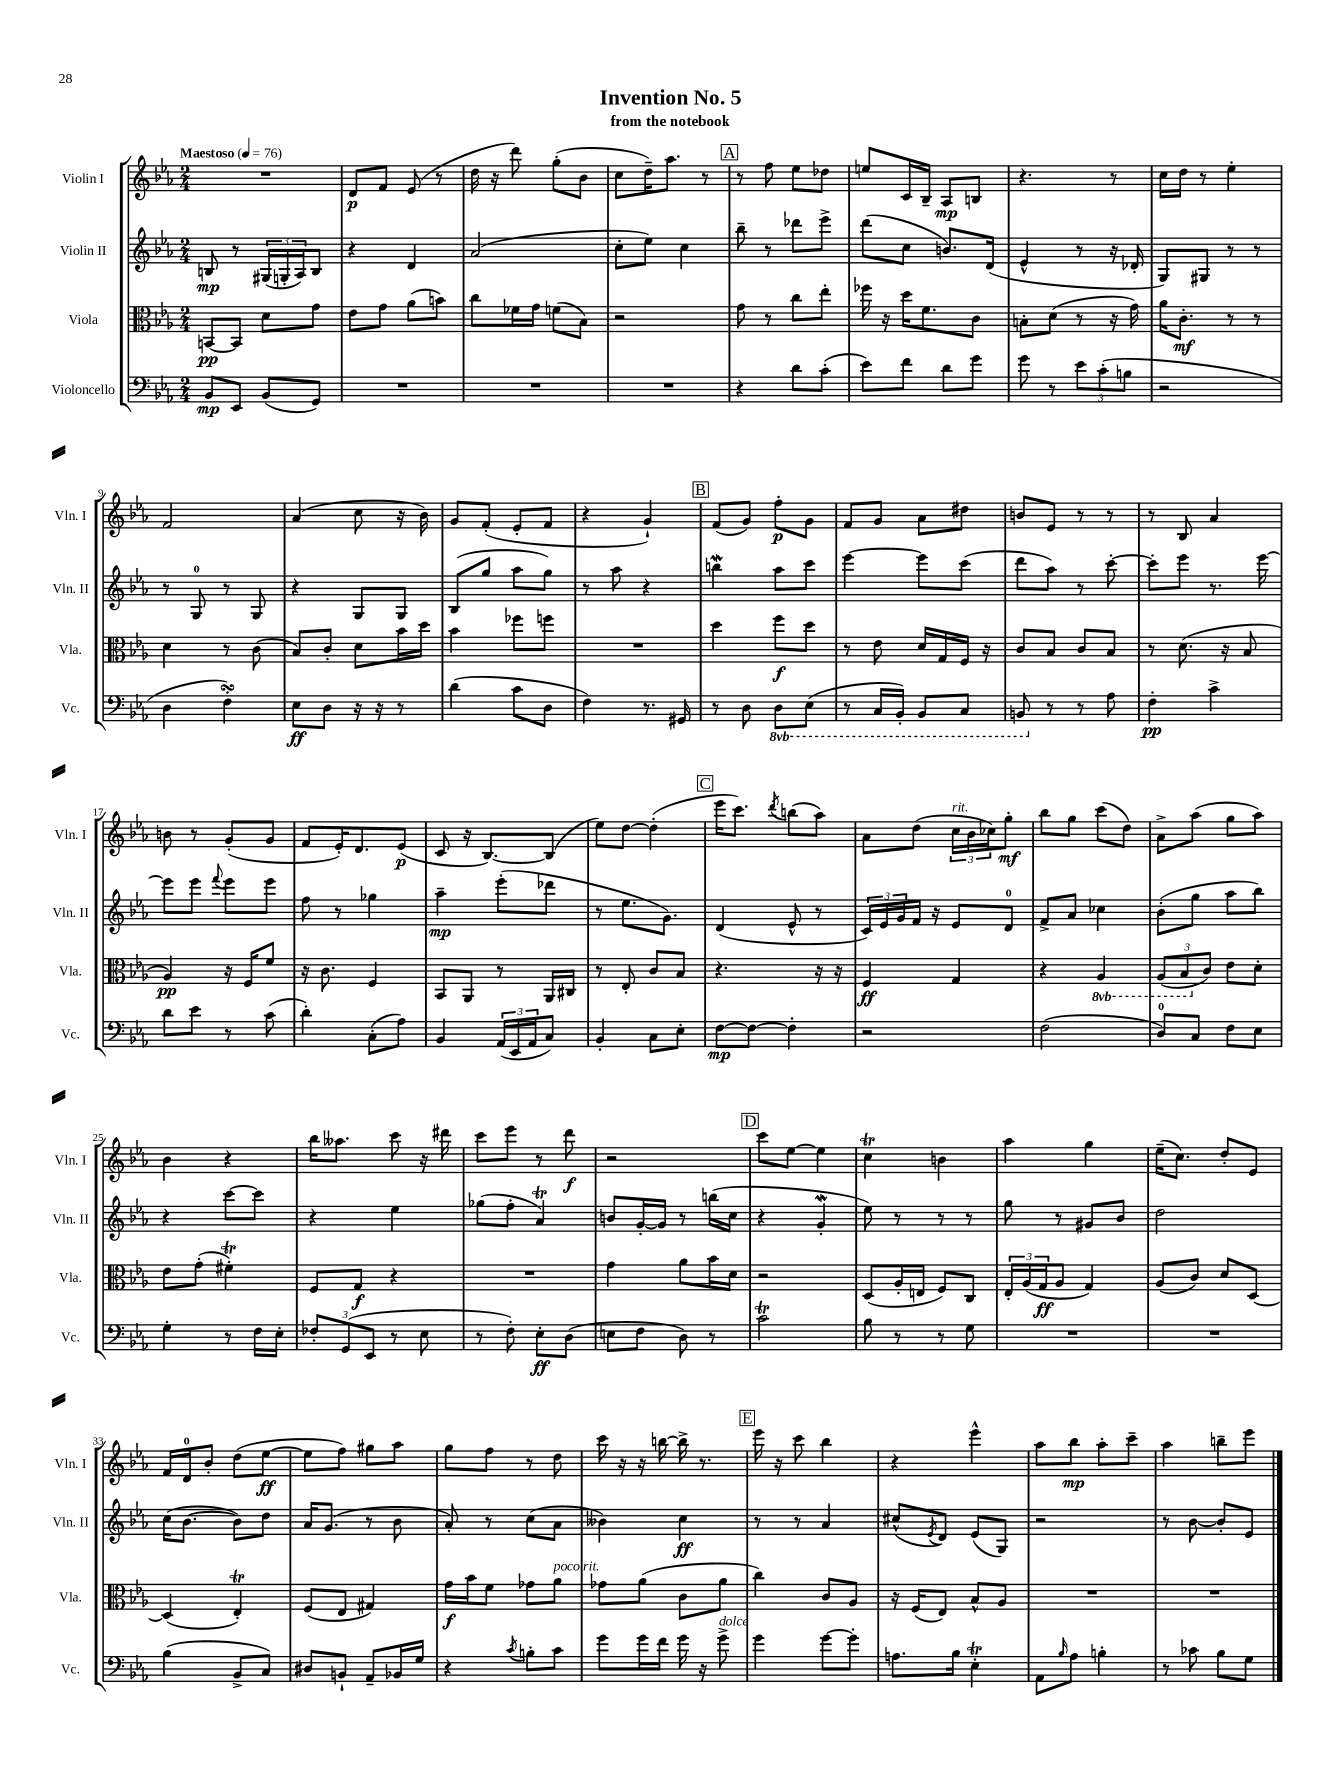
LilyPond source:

\header { title = "Invention No. 5" subtitle = "from the notebook" }
<<
\new StaffGroup <<
\new Staff = "s0" \with { instrumentName = "Violin I" shortInstrumentName = "Vln. I" } {
    \clef treble \key ees \major \numericTimeSignature \time 2/4 \tempo "Maestoso" 4 = 76
    R2 |
    d'8\p f'8 ees'8( r8 |
    d''16 r16 d'''8) g''8-.( bes'8 |
    c''8 d''16--) aes''8. r8 |
    \mark \markup { \box "A" } r8 f''8 ees''8 des''8 |
    e''8 c'16 bes16-- aes8\mp b8 |
    r4. r8 |
    c''16 d''16 r8 ees''4-. |
    f'2 |
    aes'4( c''8 r16 bes'16) |
    g'8 f'8-.( ees'8-. f'8 |
    r4 g'4-!) |
    \mark \markup { \box "B" } f'8( g'8) f''8-.\p g'8 |
    f'8 g'8 aes'8 dis''8 |
    b'8 ees'8 r8 r8 |
    r8 bes8 aes'4 |
    b'8 r8 g'8-.( g'8 |
    f'8 ees'16-.) d'8. ees'8\p( |
    c'8 r16 bes8.~) bes8( |
    ees''8) d''8~ d''4-.( |
    \mark \markup { \box "C" } ees'''16 c'''8.) \acciaccatura { d'''8 } b''8( aes''8) |
    aes'8 d''8( \tuplet 3/2 { c''16^\markup { \italic "rit." } bes'16 ces''16) } g''8-.\mf |
    bes''8 g''8 c'''8( d''8) |
    aes'8-> aes''8( g''8 aes''8) |
    bes'4 r4 |
    bes''16 aeses''8. c'''8 r16 dis'''16 |
    c'''8 ees'''8 r8 d'''8\f |
    r2 |
    \mark \markup { \box "D" } c'''8 ees''8~ ees''4 |
    c''4\trill b'4 |
    aes''4 g''4 |
    ees''16--( c''8.) d''8-. ees'8 |
    f'16 d'16-0 bes'8-. d''8( ees''8~\ff |
    ees''8 f''8) gis''8 aes''8 |
    g''8 f''8 r8 d''8 |
    c'''16 r16 r16 b''16~ b''16-> r8. |
    \mark \markup { \box "E" } ees'''16 r16 c'''8 bes''4 |
    r4 ees'''4-^ |
    aes''8 bes''8\mp aes''8-. c'''8-- |
    aes''4 b''8-- ees'''8 \bar "|." |
}
\new Staff = "s1" \with { instrumentName = "Violin II" shortInstrumentName = "Vln. II" } {
    \clef treble \key ees \major \numericTimeSignature \time 2/4
    b8\mp r8 \tuplet 3/2 { gis16( g16-. aes16) } b8 |
    r4 d'4 |
    aes'2( |
    c''8-. ees''8) c''4 |
    \mark \markup { \box "A" } bes''8-- r8 des'''8 ees'''8-> |
    d'''8( c''8 b'8.) d'16( |
    ees'4-^ r8 r16 des'16-. |
    g8) gis8 r8 r8 |
    r8 g8-0 r8 g8 |
    r4 g8 g8 |
    bes8( g''8 aes''8 g''8) |
    r8 aes''8 r4 |
    \mark \markup { \box "B" } b''4\mordent aes''8 c'''8 |
    ees'''4~ ees'''8 c'''8( |
    d'''8 aes''8) r8 c'''8~-. |
    c'''8-. ees'''8 r8. ees'''16~ |
    ees'''8 ees'''8 \appoggiatura { f'''8 } ees'''8 ees'''8 |
    f''8 r8 ges''4 |
    aes''4--\mp ees'''8-.( des'''8 |
    r8 ees''8. g'8.) |
    \mark \markup { \box "C" } d'4( ees'8-^ r8 |
    \tuplet 3/2 { c'16) ees'16 g'16 } f'16 r16 ees'8 d'8-0 |
    f'8-> aes'8 ces''4 |
    bes'8-.( g''8 aes''8 bes''8) |
    r4 c'''8~ c'''8 |
    r4 ees''4 |
    ges''8( f''8-. aes'4\trill) |
    b'8 g'16~-. g'16 r8 b''16( c''16 |
    \mark \markup { \box "D" } r4 g'4-.\mordent |
    ees''8) r8 r8 r8 |
    g''8 r8 gis'8 bes'8 |
    d''2 |
    c''16( bes'8.~ bes'8) d''8 |
    aes'16 g'8.( r8 bes'8 |
    aes'8-.) r8 c''8( aes'8 |
    beses'4) c''4\ff |
    \mark \markup { \box "E" } r8 r8 aes'4 |
    cis''8-^( \acciaccatura { ees'8 } d'8) ees'8( g8) |
    r2 |
    r8 bes'8~ bes'8-. ees'8 \bar "|." |
}
\new Staff = "s2" \with { instrumentName = "Viola" shortInstrumentName = "Vla." } {
    \clef alto \key ees \major \numericTimeSignature \time 2/4 \set Staff.ottavationMarkups = #ottavation-simple-ordinals
    b,8~\pp b,8 d'8 g'8 |
    ees'8 g'8 aes'8( b'8) |
    c''8 fes'16 g'16 f'8( bes8) |
    r2 |
    \mark \markup { \box "A" } g'8 r8 c''8 ees''8-. |
    fes''16 r16 d''16 f'8. c'8 |
    b8-. d'8( r8 r16 g'16) |
    aes'16 c'8.-.\mf r8 r8 |
    d'4 r8 c'8( |
    bes8) c'8-. d'8 bes'16 d''16 |
    bes'4 fes''8 f''8 |
    R2 |
    \mark \markup { \box "B" } d''4 f''8\f d''8 |
    r8 ees'8 d'16 g16 f16 r16 |
    c'8 bes8 c'8 bes8 |
    r8 d'8.( r16 bes8 |
    aes4\pp) r16 f16 f'8 |
    r16 c'8. f4 |
    bes,8 aes,8 r8 aes,16 cis16 |
    r8 ees8-. c'8 bes8 |
    \mark \markup { \box "C" } r4. r16 r16 |
    f4\ff g4 |
    r4 \ottava #-1 aes,4 |
    \tuplet 3/2 { aes,8( bes,8 \ottava #0 c'8) } ees'8 d'8-. |
    ees'8 g'8-.( fis'4-.\trill) |
    f8 g8\f r4 |
    R2 |
    g'4 aes'8 bes'16 d'16 |
    \mark \markup { \box "D" } r2 |
    d8( aes16-. e16 f8) c8 |
    \tuplet 3/2 { ees16-. aes16( g16\ff } aes8 g4) |
    aes8( c'8) d'8 d8~ |
    d4( ees4-.\trill) |
    f8( ees8 gis4) |
    g'16\f bes'16 f'8 ges'8 aes'8^\markup { \italic "poco rit." } |
    ges'8 aes'8( c'8 aes'8 |
    \mark \markup { \box "E" } c''4) c'8 aes8 |
    r16 f16( ees8) bes8-^ aes8 |
    R2 |
    R2 \bar "|." |
}
\new Staff = "s3" \with { instrumentName = "Violoncello" shortInstrumentName = "Vc." } {
    \clef bass \key ees \major \numericTimeSignature \time 2/4 \set Staff.ottavationMarkups = #ottavation-simple-ordinals
    bes,8\mp ees,8 bes,8( g,8) |
    R2 |
    R2 |
    R2 |
    \mark \markup { \box "A" } r4 d'8 c'8-.( |
    ees'8) f'8 d'8 g'8 |
    g'8 r8 \tuplet 3/2 { ees'8 c'8-.( b8 } |
    r2 |
    d4 f4-.\turn) |
    ees8\ff d8 r16 r16 r8 |
    d'4( c'8 d8 |
    f4) r8. gis,16 |
    \mark \markup { \box "B" } r8 d8 \ottava #-1 d,8 ees,8( |
    r8 c,16 bes,,16-.) bes,,8 c,8 |
    b,,8 \ottava #0 r8 r8 aes8 |
    f4-.\pp c'4-> |
    d'8 ees'8 r8 c'8( |
    d'4-.) c8-.( aes8) |
    bes,4 \tuplet 3/2 { aes,16( ees,16 aes,16 } c8) |
    bes,4-. c8 ees8-. |
    \mark \markup { \box "C" } f8~\mp f8~ f4-. |
    r2 |
    f2( |
    d8-0) c8 f8 ees8 |
    g4-. r8 f16 ees16-. |
    \tuplet 3/2 { fes8-. g,8( ees,8 } r8 ees8 |
    r8 f8-.) ees8-.\ff d8( |
    e8 f8 d8) r8 |
    \mark \markup { \box "D" } c'2\trill |
    bes8 r8 r8 g8 |
    R2 |
    R2 |
    bes4( bes,8-> c8) |
    dis8 b,8-! aes,8-- bes,16 g16 |
    r4 \acciaccatura { c'8 } b8-. c'8 |
    g'8 g'16 f'16 g'16 r16 g'8->^\markup { \italic "dolce" } |
    \mark \markup { \box "E" } g'4 g'8~ g'8-. |
    a8. bes16 ees4-.\trill |
    aes,8 \grace { bes16 } aes8 b4-. |
    r8 ces'8 bes8 g8 \bar "|." |
}
>>
>>
